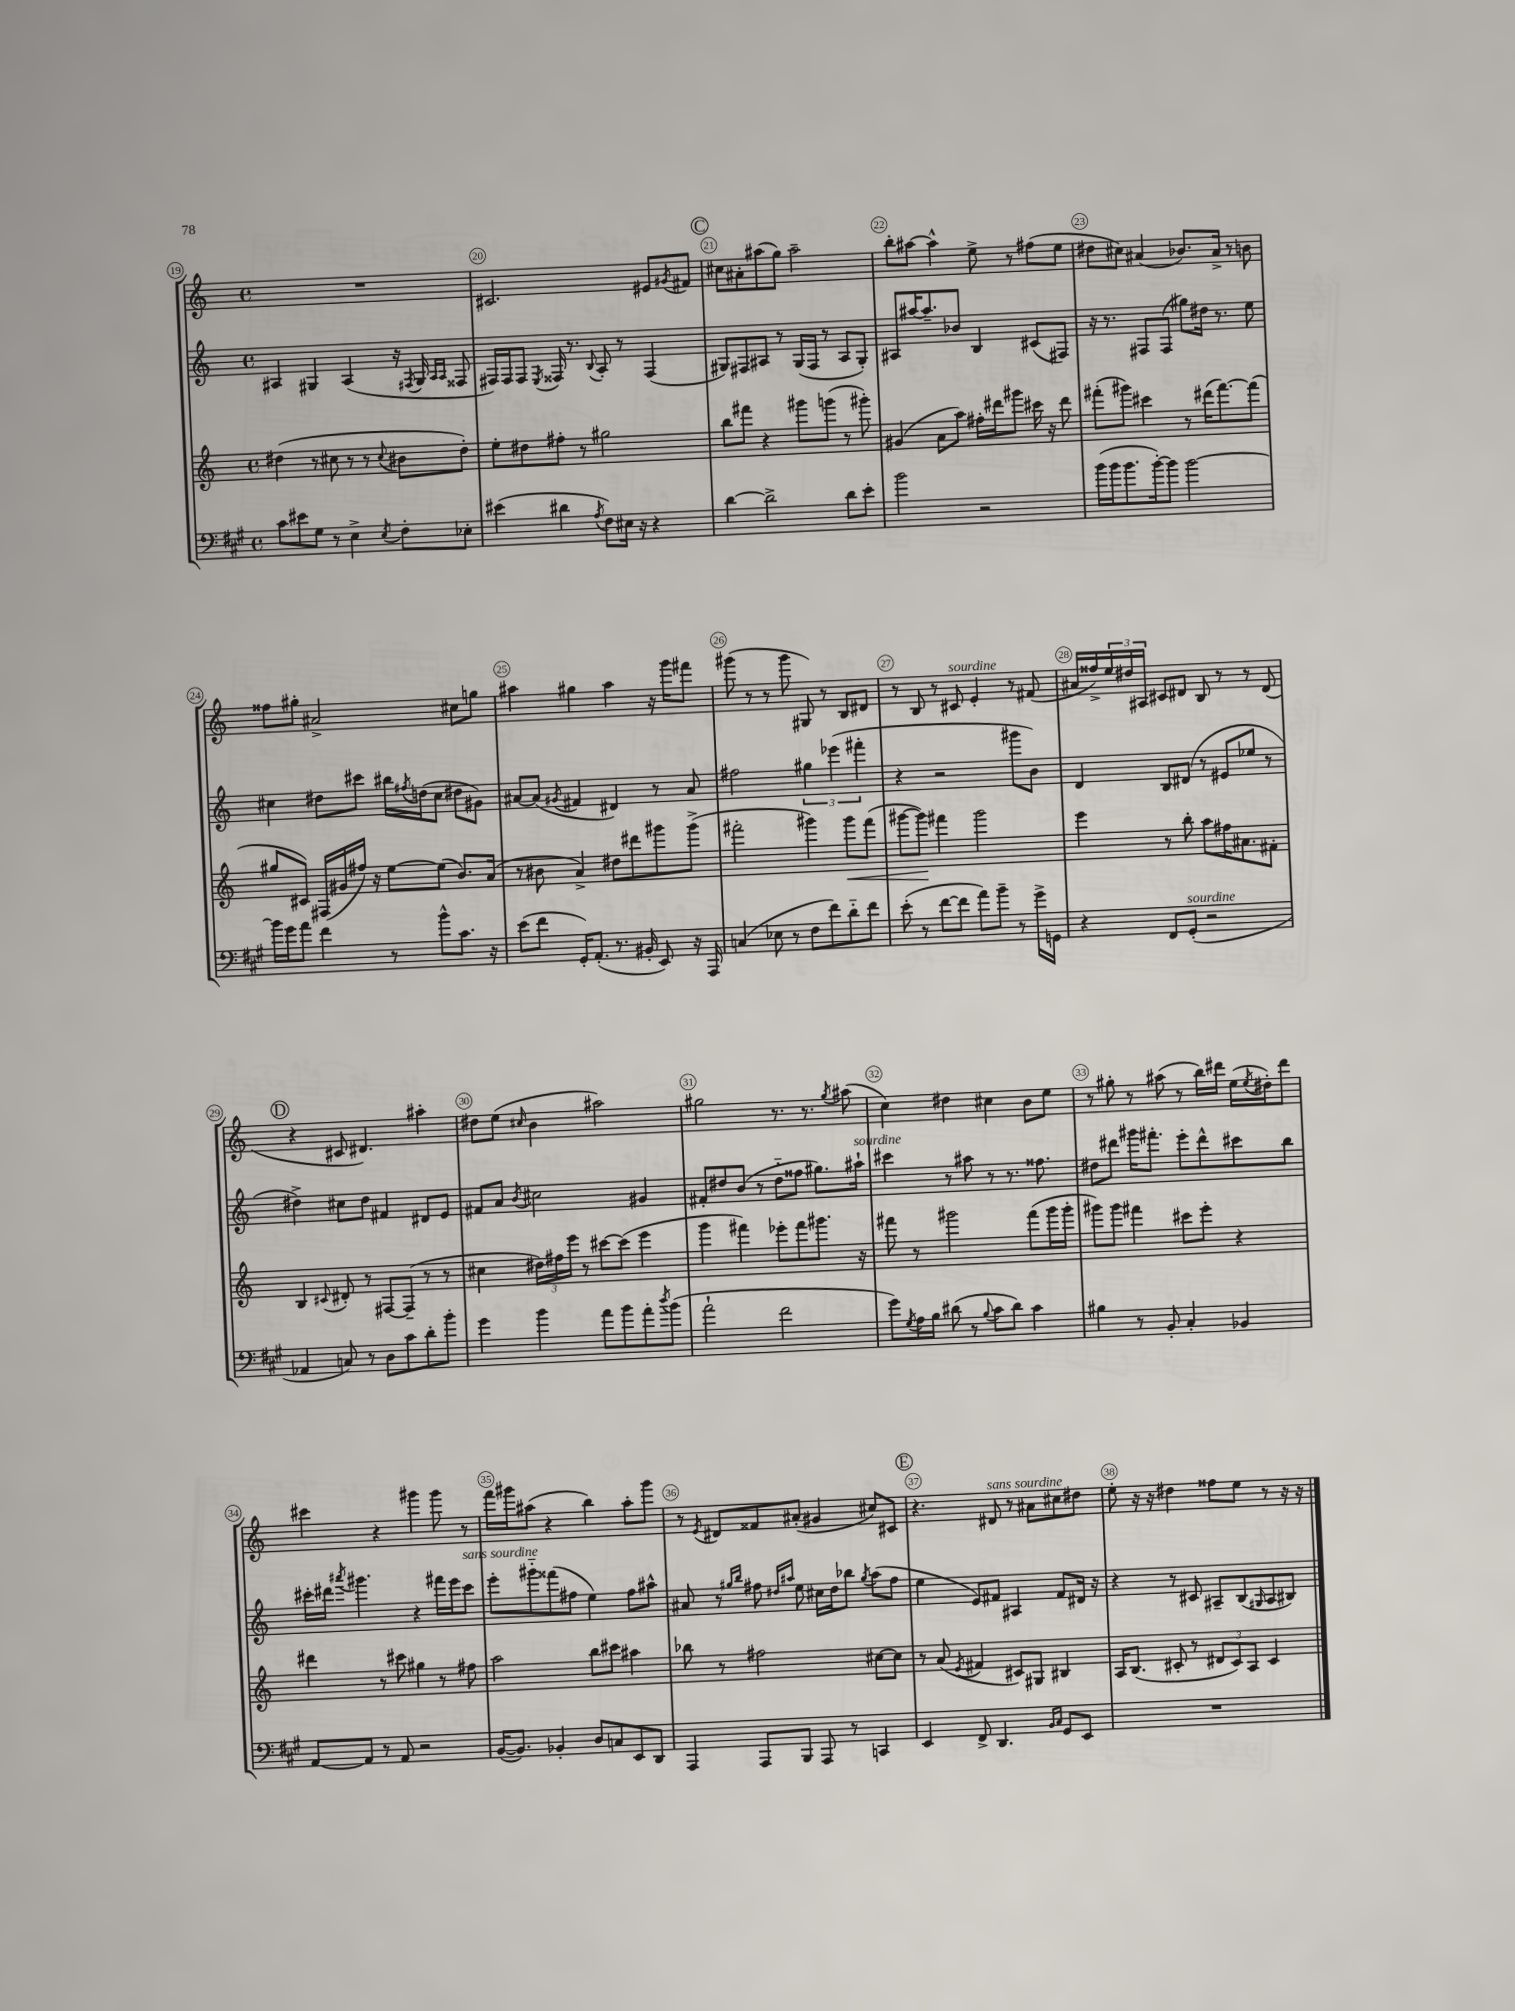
<<
\new StaffGroup <<
\new Staff = "s0" {
    \clef treble \key c \major \defaultTimeSignature \time 4/4
    R1 |
    cis'2. eis'8 \acciaccatura { gis'8 } fis'8 |
    \mark \markup { \circle "C" } cis''8 ais'8-. ais''8( g''8) ais''2-- |
    b''8-. ais''8~ ais''4-^ e''8-> r8 fis''8( e''8 |
    dis''8 cis''8) ais'4( bes'8.) ais'16-> r8 b'8 |
    fisis''8 gis''8-. ais'2-> cis''8 g''8 |
    ais''4 gis''4 ais''4 r16 g'''16 fis'''8 |
    gis'''8( r8 r8 gis'''8 gis8) r8 b8 dis'8 |
    r8 b8 r8 cis'8^\markup { \italic "sourdine" } e'4-. r8 fis'8( |
    ais'16 fisis''16->) \tuplet 3/2 { e''16 dis''16 ais16 } cis'8 dis'8 b8 r8 r8 dis'8( |
    \mark \markup { \circle "D" } r4 cis'8 dis'4.) ais''4-. |
    dis''8 e''8( \grace { cis''16 } b'4 ais''2) |
    gis''2 r8. r8. \acciaccatura { gis''8 } ais''8( |
    c''4) dis''4 cis''4 b'8 e''8 |
    r8 gis''8-. r8 ais''8( r8 b''16) dis'''16 e''16( \acciaccatura { e''8 } dis''16-.) dis'''8 |
    cis'''4 r4 gis'''4 gis'''8 r8 |
    f'''16 gis'''16 ais''8( r4 b''4) ais''8-. gis'''8 |
    r8 \acciaccatura { e'8 } dis'8 fisis'8 ais'8-.( gis'4 cis''8) cis'8 |
    \mark \markup { \circle "E" } r4. dis'8^\markup { \italic "sans sourdine" } r8 ais'8 cis''8 dis''8 |
    e''8-. r16 r16 dis''4 fisis''8 e''8 r8 r16 r16 \bar "|." |
}
\new Staff = "s1" {
    \clef treble \key c \major \defaultTimeSignature \time 4/4
    ais4 gis4 ais4( r16 \acciaccatura { fis8 } gis16 \grace { ais16 ais16 } fisis8 |
    fis16) fis16 fis8 \acciaccatura { e8 } fisis16 r8. \appoggiatura { b8 } a8-. r8 fisis4( |
    \mark \markup { \circle "C" } gis8) fis8 ais8 r8 gis16( fis16 r8 ais8 gis8-.) |
    ais8 ais''16~ ais''8.-- bes'8 b4 cis'8( fis8) |
    r16 r8. fis8 fis8( gis''8) dis''16 r8. e''8 |
    cis''4 dis''8 cis'''8 bis''16 \acciaccatura { fis''8 } d''16( cis''8 dis''8 gis'8) |
    ais'8~ ais'8( \acciaccatura { gis'8 } fis'4 dis'4) r8 ais'8 |
    fis''2 \tuplet 3/2 { gis''4 ees'''4( fis'''4-. } |
    r4 r2 gis'''8 b'8) |
    d'4 b8 dis'8( r8 eis'8 ees''8 r8 |
    \mark \markup { \circle "D" } dis''4->) cis''8 dis''8 fis'4 dis'8 e'8 |
    fis'8 a'8 \acciaccatura { b'8 } cis''2 gis'4 |
    fis'8-. dis''8 b'8( r8 dis''8-_ fisis''8 gis''8.) ais''16-!^\markup { \italic "sourdine" } |
    cis'''4 r8 ais''8 r8 r8. fisis''8. |
    dis''8 dis'''8 gis'''16 fis'''8.-. e'''8-. dis'''8-^ cis'''8 b''8 |
    cis'''16-. dis'''16 \acciaccatura { ais'''8 } gis'''4. r4 fis'''16 e'''16 cis'''8^\markup { \italic "sans sourdine" } |
    e'''8-. gis'''8-_ fisis'''8( fis''8 e''4) fis''8 ais''8-^ |
    ais'8 r8 \grace { gis''16 b''16 } fis''8 \grace { dis''16 ais''16 } e''8 cis''16 dis''16 bes''8 \acciaccatura { gis''8 } ais''8( fis''8 |
    \mark \markup { \circle "E" } e''4 e'8) fis'8 ais4 fis'8 dis'16 r16 |
    r4 r8 cis'8 ais8-- b8( \grace { gis16 } ais8 bis8) \bar "|." |
}
\new Staff = "s2" {
    \clef treble \key c \major \defaultTimeSignature \time 4/4
    dis''4( r8 cis''8 r8 r8 \appoggiatura { cis''8 } bis'8 dis''8-.) |
    e''8-. dis''8 fis''8-. r8 gis''2 |
    \mark \markup { \circle "C" } b''8 fis'''8 r4 gis'''8 g'''8( r8 gis'''8-.) |
    gis'4( a'8 a''8) fis''16-. dis'''16 gis'''8 cis'''16 r16 dis'''8 |
    fis'''8-.( gis'''8) cis'''4 r8 dis'''16( fis'''8.~) fis'''8( |
    gis''8 cis'8) fis16( gis'16 fis''16) r16 e''8~ e''8( b'8.) a'16( |
    r8 bis'8 a'4->) dis''8 dis'''8 gis'''8 gis'''8->( |
    fis'''2-. gis'''4) gis'''8\< fis'''8( |
    gis'''8~ gis'''8\!) fis'''4 gis'''2 |
    e'''4 r8 b''8-. a''8 fis''16 ais'8. fis'8-. |
    \mark \markup { \circle "D" } b4 \appoggiatura { cis'8 } dis'8-. r8 fis8~ fis8--( r8 r8 |
    cis''4 \tuplet 3/2 { dis''16) fis''16 e'''16 } r8 cis'''8~ cis'''8( e'''4 |
    g'''4 fis'''4) ees'''8-. fis'''8 gis'''8. r16 |
    fis'''8 r8 gis'''2 fis'''8( gis'''16 gis'''16-. |
    gis'''8) gis'''8 fis'''4 cis'''8 e'''8-. r4 |
    dis'''4 r8 cis'''8 gis''4 r8 fis''8 |
    a''2 b''8 cis'''8 ais''4 |
    bes''8 r8 fis''2 cis''8~ cis''8 |
    \mark \markup { \circle "E" } r8 a'8( \acciaccatura { e'8 } fis'4 cis'8) gis8 bis4 |
    a16 b8.( cis'8-. r8 \tuplet 3/2 { dis'8 cis'8) a8 } cis'4 \bar "|." |
}
\new Staff = "s3" {
    \clef bass \key a \major \defaultTimeSignature \time 4/4
    cis'8 eis'8 gis8 r8 e4-> \acciaccatura { e8 } fis8-. ees8-. |
    eis'4( dis'4 \acciaccatura { a8 } fis8) eis16 r16 r4 |
    \mark \markup { \circle "C" } d'4~ d'2-> d'8 e'8-. |
    b'2 r2 |
    b'16( b'16 b'8. b'16~-.) b'8 b'2~ |
    b'16 gis'16 a'8 fis'4 r8 b'8-^ cis'8. r16 |
    e'8( fis'8 gis,16-.) a,8.-.( r8. bis,16-. e,8) r16 a,,16 |
    c4( ees8 r8 fis8 fis'8) d'8-_ fis'8 |
    e'8-.( r8 fis'8~ fis'8 a'8) b'8-- r8 gis'16-> g,16 |
    r4 fis,8 gis,8-.^\markup { \italic "sourdine" }( r2 |
    \mark \markup { \circle "D" } aes,4 c8) r8 d8 cis'8 d'8-. b'8-. |
    gis'4 b'4 a'8 b'8 a'8-. \acciaccatura { d''8 } b'8( |
    a'2-! fis'2 |
    gis'8) \acciaccatura { gis8 } a16 b16 dis'8( r8 \appoggiatura { b8 } cis'8 dis'8) cis'4 |
    bis4 r8 b,8-. cis4-. bes,4 |
    a,8~ a,8 r8 a,8 r2 |
    b,16~( b,8.) bes,4-. d8 c8 e,8 d,8 |
    a,,4 a,,8 b,,8 a,,8 r8 c,4 |
    \mark \markup { \circle "E" } e,4 fis,8-> d,4. \grace { b,16 cis16 } gis,8 e,8 |
    R1 \bar "|." |
}
>>
>>
\layout { \context { \Score currentBarNumber = #19 \override BarNumber.break-visibility = ##(#f #t #t) barNumberVisibility = #all-bar-numbers-visible \override BarNumber.stencil = #(make-stencil-circler 0.1 0.3 ly:text-interface::print) } }
